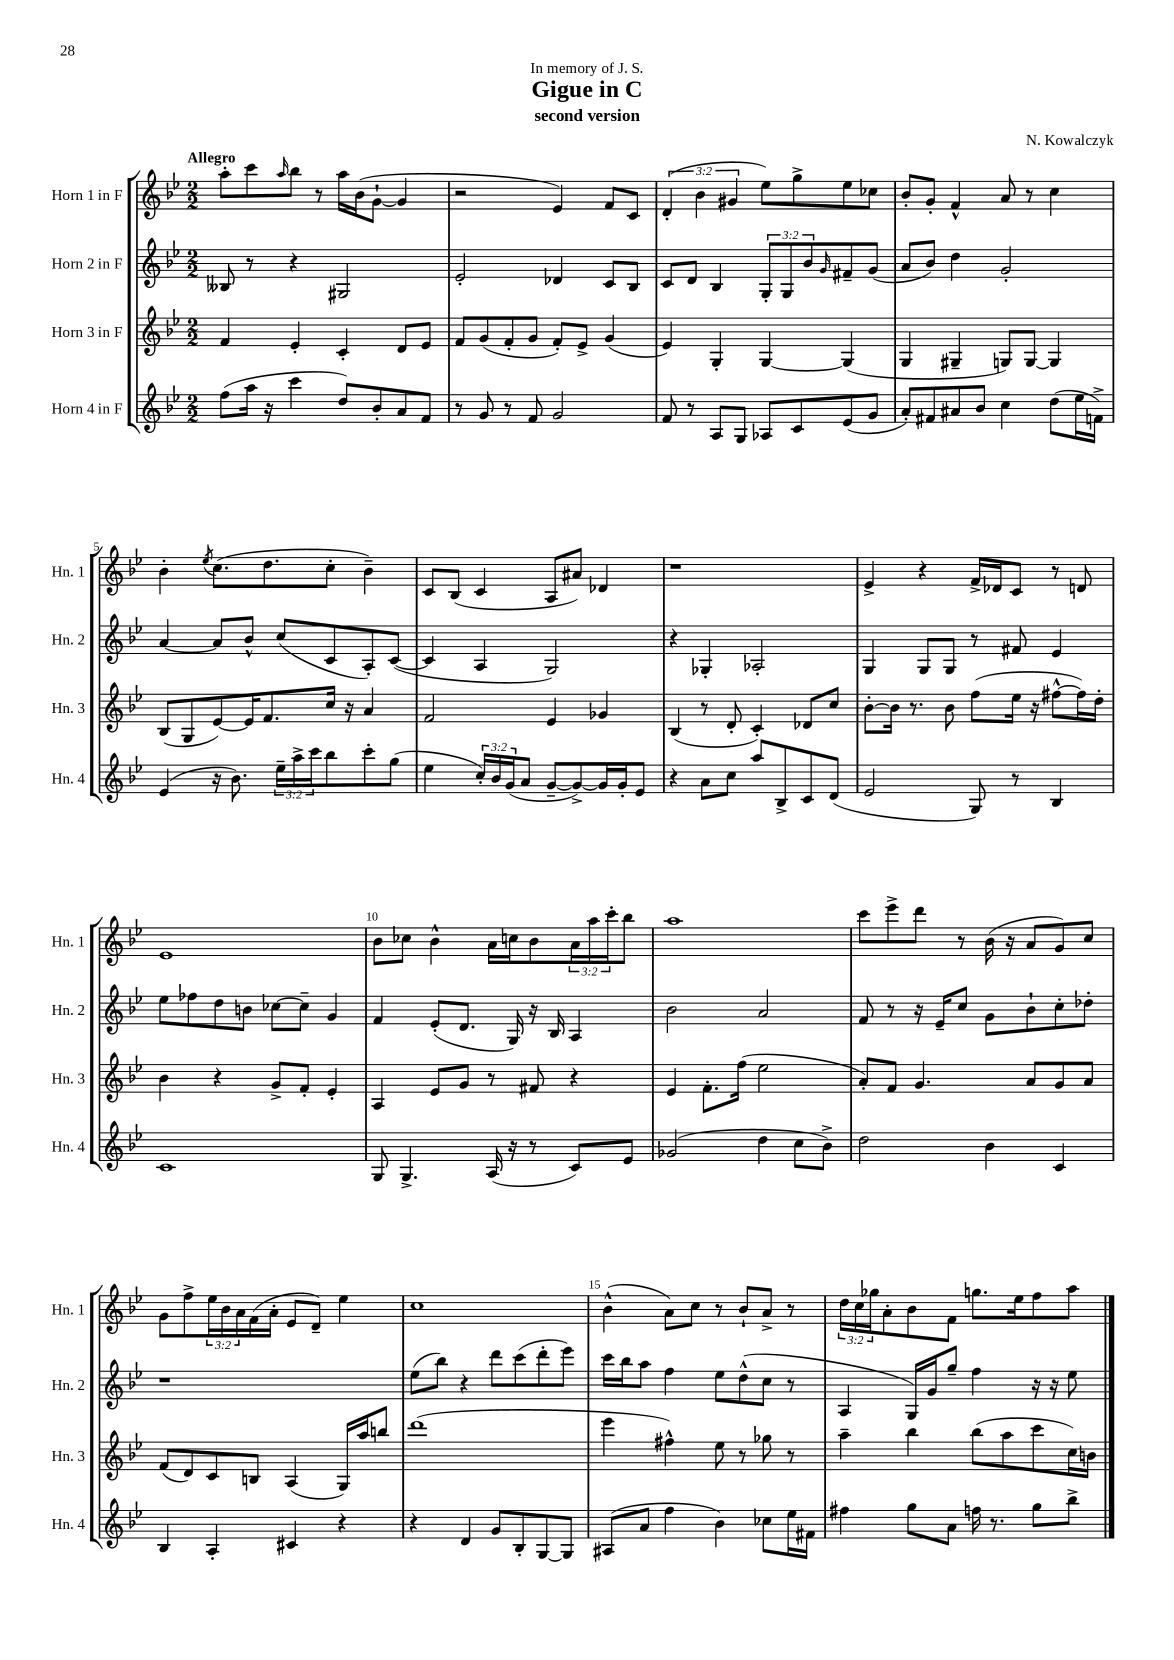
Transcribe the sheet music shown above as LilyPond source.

\header { title = "Gigue in C" composer = "N. Kowalczyk" subtitle = "second version" dedication = "In memory of J. S." }
<<
\new StaffGroup <<
\new Staff = "s0" \with { instrumentName = "Horn 1 in F" shortInstrumentName = "Hn. 1" } {
    \clef treble \key bes \major \numericTimeSignature \time 2/2 \override Staff.TupletNumber.text = #tuplet-number::calc-fraction-text \tempo "Allegro"
    a''8-. c'''8 \grace { a''16 } bes''8 r8 a''16 bes'16( g'8~-! g'4 |
    r2 ees'4) f'8 c'8 |
    \tuplet 3/2 { d'4-.( bes'4 gis'4 } ees''8) g''8-> ees''8 ces''8 |
    bes'8-. g'8-. f'4-^ a'8 r8 c''4 |
    bes'4-. \acciaccatura { ees''8 } c''8.( d''8. c''8-. bes'4--) |
    c'8 bes8( c'4 a8 ais'8) des'4 |
    r1 |
    ees'4-> r4 f'16-> des'16 c'8 r8 d'8 |
    ees'1 |
    bes'8 ces''8 bes'4-^ a'16 c''16 bes'8 \tuplet 3/2 { a'16 a''16 c'''16-. } bes''8 |
    a''1 |
    c'''8 ees'''8-> d'''8 r8 bes'16( r16 a'8 g'8) c''8 |
    g'8 f''8-> \tuplet 3/2 { ees''16 bes'16 a'16 } f'16( a'16-. ees'8 d'8--) ees''4 |
    c''1 |
    bes'4-^( a'8) c''8 r8 bes'8-! a'8-> r8 |
    \tuplet 3/2 { d''16 c''16 ges''16 } a'8-. bes'8 f'8 g''8. ees''16 f''8 a''8 \bar "|." |
}
\new Staff = "s1" \with { instrumentName = "Horn 2 in F" shortInstrumentName = "Hn. 2" } {
    \clef treble \key bes \major \numericTimeSignature \time 2/2 \override Staff.TupletNumber.text = #tuplet-number::calc-fraction-text
    beses8 r8 r4 gis2 |
    ees'2-. des'4 c'8 bes8 |
    c'8 d'8 bes4 \tuplet 3/2 { g8-. g8 bes'8 } \grace { g'16 } fis'8-- g'8( |
    a'8 bes'8) d''4 g'2-. |
    a'4~ a'8 bes'8-^ c''8( c'8 a8-.) c'8~( |
    c'4 a4 g2) |
    r4 ges4-. aes2-. |
    g4 g8 g8 r8 fis'8 ees'4 |
    ees''8 fes''8 d''8 b'8 ces''8~ ces''8-- g'4 |
    f'4 ees'8-.( d'8. g16) r16 bes16 a4 |
    bes'2 a'2 |
    f'8 r8 r16 ees'16-- c''8 g'8 bes'8-! c''8-. des''8-. |
    r1 |
    ees''8( bes''8) r4 d'''8 c'''8( d'''8-. ees'''8) |
    c'''16 bes''16 a''8 f''4 ees''8 d''8-^( c''8 r8 |
    a4 g16) g'16 g''8-- f''4 r16 r16 ees''8 \bar "|." |
}
\new Staff = "s2" \with { instrumentName = "Horn 3 in F" shortInstrumentName = "Hn. 3" } {
    \clef treble \key bes \major \numericTimeSignature \time 2/2
    f'4 ees'4-. c'4-. d'8 ees'8 |
    f'8 g'8( f'8-. g'8 f'8-.) ees'8-> g'4( |
    ees'4) g4-. g4~ g4( |
    g4 gis4-- g8) g8~ g4 |
    bes8( g8 ees'8~) ees'16 f'8. c''16 r16 a'4 |
    f'2 ees'4 ges'4 |
    bes4( r8 d'8-. c'4-.) des'8 c''8 |
    bes'8~-. bes'16 r8. bes'8 f''8( ees''16 r16 fis''8~-^ fis''16) d''16-. |
    bes'4 r4 g'8-> f'8-. ees'4-. |
    a4 ees'8 g'8 r8 fis'8 r4 |
    ees'4 f'8.-. f''16( ees''2 |
    a'8-.) f'8 g'4. a'8 g'8 a'8 |
    f'8( d'8) c'8 b8 a4( g16) a''16 b''8 |
    d'''1( |
    ees'''4 fis''4-^) ees''8 r8 ges''8 r8 |
    a''4-- bes''4 bes''8( a''8 c'''8 c''16) b'16 \bar "|." |
}
\new Staff = "s3" \with { instrumentName = "Horn 4 in F" shortInstrumentName = "Hn. 4" } {
    \clef treble \key bes \major \numericTimeSignature \time 2/2 \override Staff.TupletNumber.text = #tuplet-number::calc-fraction-text
    f''8( a''16 r16 c'''4 d''8) bes'8-. a'8 f'8 |
    r8 g'8 r8 f'8 g'2 |
    f'8 r8 a8 g8 aes8 c'8 ees'8( g'8 |
    a'8-.) fis'8 ais'8 bes'8 c''4 d''8( ees''16 f'16->) |
    ees'4( r16 bes'8.) \tuplet 3/2 { ees''16-- a''16-> c'''16 } bes''8 c'''8-. g''8( |
    ees''4 \tuplet 3/2 { c''16-.) bes'16 g'16( } a'8 g'8~-- g'8~->) g'16 g'16-. ees'8 |
    r4 a'8 c''8 a''8 bes8-> c'8 d'8( |
    ees'2 g8) r8 bes4 |
    c'1 |
    g8 g4.-> a16( r16 r8 c'8) ees'8 |
    ges'2( d''4 c''8 bes'8->) |
    d''2 bes'4 c'4 |
    bes4 a4-. cis'4 r4 |
    r4 d'4 g'8 bes8-. g8~ g8 |
    ais8( a'8 f''4 bes'4) ces''8 ees''16 fis'16 |
    fis''4 g''8 a'8 f''16 r8. g''8 bes''8-> \bar "|." |
}
>>
>>
\layout { \context { \Score \override BarNumber.break-visibility = ##(#f #t #t) barNumberVisibility = #(every-nth-bar-number-visible 5) } }
